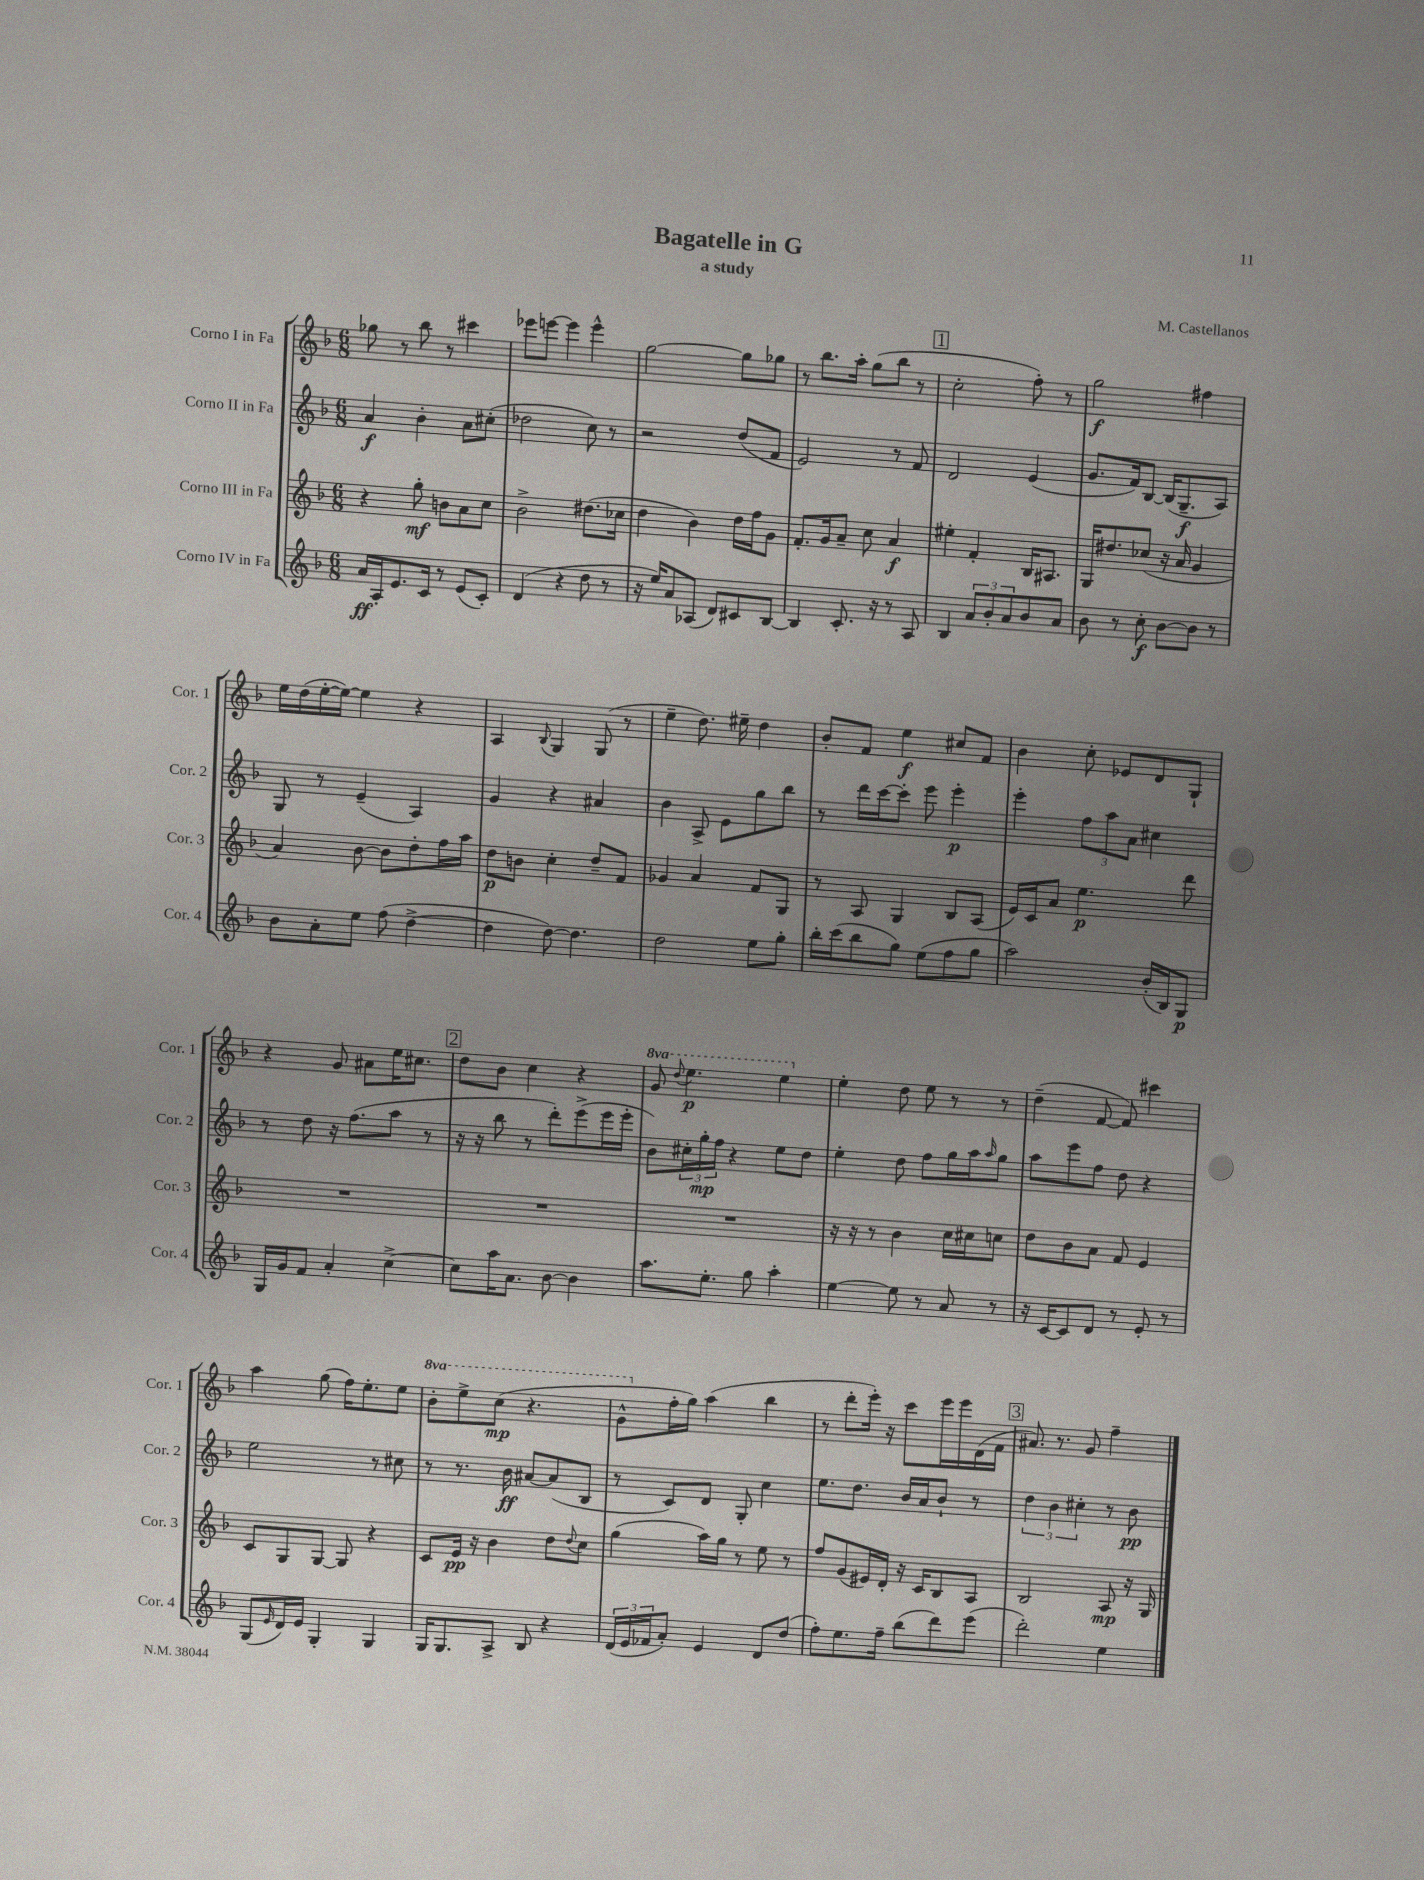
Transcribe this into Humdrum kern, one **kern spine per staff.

**kern	**kern	**kern	**kern
*staff4	*staff3	*staff2	*staff1
*clefG2	*clefG2	*clefG2	*clefG2
*k[b-]	*k[b-]	*k[b-]	*k[b-]
*M6/8	*M6/8	*M6/8	*M6/8
16a	4r	4a	8gg-
16A'	.	.	.
8.e	.	.	8r
.	8gg'	4b-'	8bb-
16c	.	.	.
8r	8b	.	8r
(8e	8a	8a	4ccc#
8c')	8cc	(8cc#'	.
=	=	=	=
(4d	2b-^	2dd-	8eee-
.	.	.	[8eee
4r	.	.	4eee]
8dd	(8.dd#	8cc)	4eee^^
8r	.	8r	.
.	16cc-	.	.
=	=	=	=
16r	4dd	2r	[2gg
16ee)	.	.	.
8a	.	.	.
(8A-	4b-)	.	.
8d)	.	.	.
8c#	16dd	(8dd	8gg]
.	16ff	.	.
[8B-	8g	8f	8gg-
=	=	=	=
4B-]	8.f'	2e)	8r
.	.	.	8.bb-
.	16g	.	.
8.c'	8a~	.	.
.	.	.	16aa'
.	8cc	.	(8gg
16r	.	.	.
8r	4a	8r	8bb-
8A	.	8f	8r
=	=	=	=
4B-	4ee#'	2d	2cc'
12a	4f'	.	.
12b-'	.	.	.
12a	.	.	.
8b-	16B-	(4e	8ff')
.	8.A#	.	.
8a	.	.	8r
=	=	=	=
8b-	16G	8.g	2gg
.	8.dd#	.	.
8r	.	.	.
.	.	16f)	.
8cc'	(8cc-	[8B-	.
[8b-	16r	(16B-]	.
.	16a	8.G~	.
8b-]	4g	.	4ff#
8r	.	8A)	.
=	=	=	=
8b-	4a)	8G	16ee
.	.	.	(16dd
8a'	.	8r	[16ee'
.	.	.	16ee_)
8ee	[8b-	(4e~	4ee]
(8ff	8b-]	.	.
[4dd^	8dd'	4A)	4r
.	16ff	.	.
.	16aa	.	.
=	=	=	=
4dd]	8dd	4g	4A
.	8b	.	.
.	.	.	8qqB-
[8dd)	4cc'	4r	4G
4.dd]	.	.	.
.	8dd~	4a#	(8G
.	8f	.	8r
=	=	=	=
2dd	4g-	4b-	4ee~
.	4a	8A^	8.dd)
.	.	8e	.
.	.	.	16ee#~
8ee	8f	8gg	4dd
8gg'	8G	8bb-	.
=	=	=	=
16bb-'	8r	8r	8b-'
(16ccc	.	.	.
8bb-	8A	16ddd	8f
.	.	[16ccc	.
8gg)	4G	8ccc']	4ee
(8ee	.	8eee	.
8ff	8B-	4eee'	8cc#
8gg	(8A	.	8f
=	=	=	=
2aa)	16e)	4eee'	4b-
.	16c	.	.
.	8a	.	.
.	4.ee	12ff	8cc'
.	.	12aa	.
.	.	.	8e-
.	.	12a	.
(16b-'	.	4cc#	8d
16B-)	.	.	.
8G	8ddd	.	8G`
=	=	=	=
16G	2.r	8r	4r
16g	.	.	.
8f	.	8dd	.
4a'	.	16r	8g
.	.	(8.ff	.
.	.	.	8a#
[4cc^	.	8aa	16ee
.	.	.	8.cc#
.	.	8r	.
=	=	=	=
8cc]	2.r	16r	8dd
.	.	16r	.
16aa	.	8bb-	8b-
8.a	.	.	.
.	.	8r	4cc
[8b-	.	8ddd')	.
4b-]	.	(8eee^	4r
.	.	16eee	.
.	.	16eee'	.
=	=	=	=
8.aa	2.r	8b-)	8gg
.	.	.	8qqddd
.	.	24cc#'	4.eee
.	.	24gg'	.
8.ee'	.	.	.
.	.	24ff	.
.	.	4r	.
8gg	.	.	.
4aa'	.	8ee	4eee
.	.	8dd	.
=	=	=	=
[4ee	16r	4ee'	4ee'
.	16r	.	.
.	8r	.	.
8ee]	4b-	8dd	8dd
8r	.	8ff	8ee
8a	16cc	16gg	8r
.	16cc#	16aa	.
.	.	16qqaa	.
8r	8cc	8gg	8r
=	=	=	=
16r	8dd	8aa	(4dd~
[16c	.	.	.
8c]	8b-	8eee	.
8d	8a	8ff	[8f
8r	8f	8dd	8f])
8e'	4e	4r	4ccc#
8r	.	.	.
=	=	=	=
(8G	8c	2ee	4aa
16qqe	.	.	.
16d)	8G	.	.
16e	.	.	.
4G'	[8G	.	(8gg
.	8G]	.	16ff)
.	.	.	8.ee'
4G	4r	8r	.
.	.	8cc#	8ee
=	=	=	=
16G	8c	8r	8bb-'
8.G	.	.	.
.	16e	8.r	8eee^
.	16r	.	.
8A^	4b-	.	(8ccc
.	.	16b-	.
8B-	.	[8a#	4.r
4r	8dd	(8a#]	.
.	8qqdd	.	.
.	8cc	8B-	.
=	=	=	=
(24d	(4gg	8r	8gg^^
24e	.	.	.
24f-	.	.	.
8a')	.	8c)	16ff'
.	.	.	16gg)
4e	16aa)	8d	(4aa
.	16gg	.	.
.	8r	8G'	.
8d	8ee	4cc	4bb-
(8dd	8r	.	.
=	=	=	=
8ff')	8ff	8.ee	8r
8.ee	(8g	.	8ddd'
.	.	8.dd	.
.	16e#)	.	16eee')
16ff~	16d'	.	16r
(8bb-	16r	16b-	8ccc
.	16c	16a	.
8ddd)	8B-	8b-`	16eee
.	.	.	16eee
(8eee	8A	8r	(16d
.	.	.	16f
=	=	=	=
2ddd')	2B-	6dd	8.a#)
.	.	6b-	.
.	.	.	8.r
.	.	6cc#'	.
.	.	.	8g
4ee	8A	8r	4ff~
.	16r	8b-	.
.	16G	.	.
==	==	==	==
*-	*-	*-	*-
